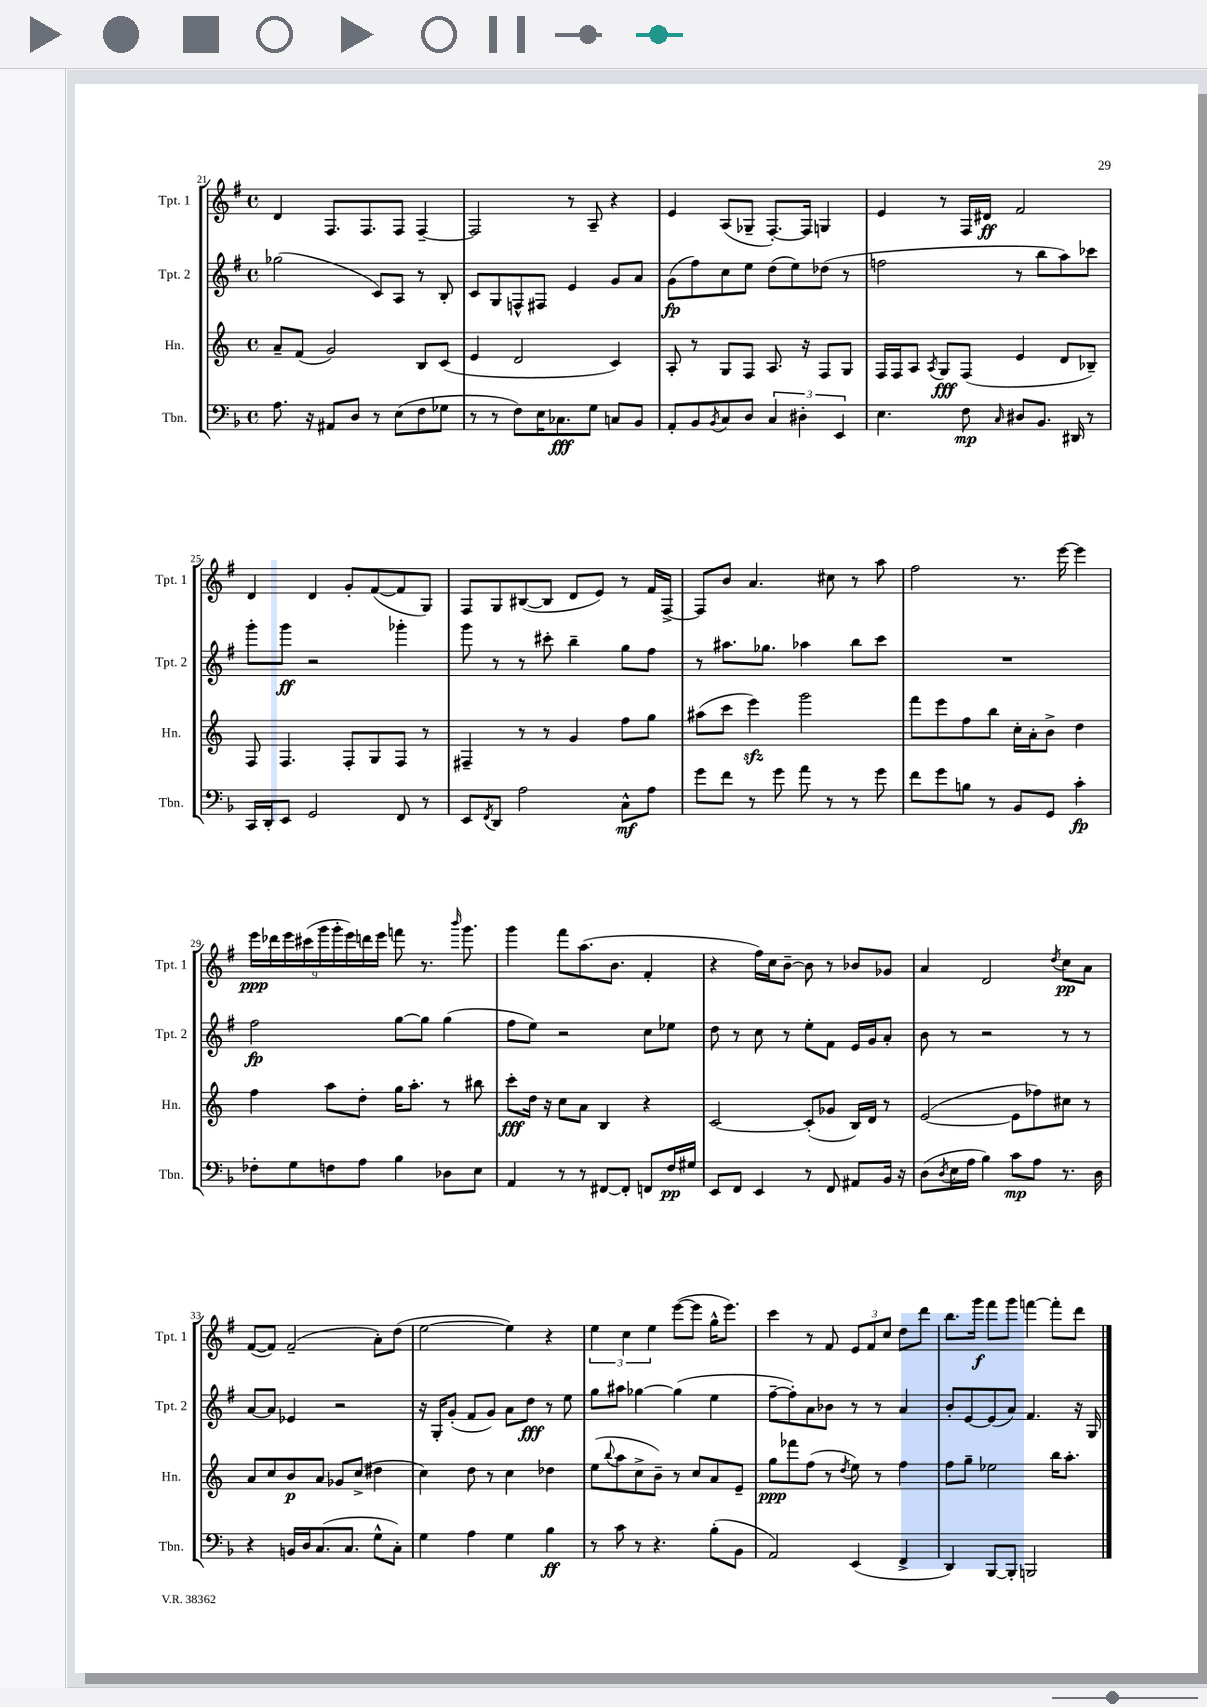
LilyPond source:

<<
\new StaffGroup <<
\new Staff = "s0" \with { instrumentName = "Tpt. 1" shortInstrumentName = "Tpt. 1" } {
    \clef treble \key g \major \defaultTimeSignature \time 4/4
    d'4 fis8. fis8. fis8 fis4~-- |
    fis2 r8 a8-- r4 |
    e'4 a8( ges8-- fis8.~-.) fis16 g4 |
    e'4 r8 fis16 dis'16\ff fis'2 |
    d'4 d'4 g'8-. fis'8~( fis'8 g8) |
    fis8 g8 bis8~( bis8 d'8 e'8) r8 fis'16 fis16~-> |
    fis8 b'8 a'4. cis''8 r8 a''8 |
    fis''2 r8. e'''16~ e'''4 |
    \tuplet 9/8 { e'''16\ppp des'''16 e'''16 cis'''16( g'''16 g'''16-. e'''16) d'''16 e'''16 } f'''8 r8. \grace { b'''16 } g'''8. |
    g'''4 fis'''8 a''8.( b'8. fis'4-. |
    r4 fis''16) c''16 b'8~-- b'8 r8 bes'8 ges'8 |
    a'4 d'2 \acciaccatura { d''8 } c''8\pp a'8 |
    fis'8~( fis'8) fis'2--( a'8-.) d''8( |
    e''2~ e''4) r4 |
    \tuplet 3/2 { e''4 c''4 e''4 } e'''8~( e'''8 g''16-^ e'''8.) |
    c'''4 r8 fis'8 \tuplet 3/2 { e'8 fis'8 c''8 } d''8 d'''8 |
    b''8. g'''16\f fis'''8 g'''8 f'''4~ f'''8-. d'''8 \bar "|." |
}
\new Staff = "s1" \with { instrumentName = "Tpt. 2" shortInstrumentName = "Tpt. 2" } {
    \clef treble \key g \major \defaultTimeSignature \time 4/4
    ges''2( c'8) a8 r8 b8-. |
    c'8 g8 f8-^ fis8 e'4 g'8 a'8 |
    g'8\fp( fis''8) c''8 e''8 d''8( e''8) des''8( r8 |
    f''2 r8 b''8 a''8) ces'''8 |
    g'''8-. g'''8\ff r2 ges'''4-. |
    g'''8 r8 r8 cis'''8-. b''4-- g''8 fis''8 |
    r8 ais''8. ges''8. aes''4 b''8 c'''8 |
    R1 |
    fis''2\fp g''8~ g''8 g''4( |
    fis''8 e''8) r2 c''8 ees''8 |
    d''8 r8 c''8 r8 e''8-. fis'8 e'16 g'16 a'8-. |
    b'8 r8 r2 r8 r8 |
    a'8~ a'8 ees'4 r2 |
    r16 g16-. g'8-.( fis'8 g'8) a'8 d''8\fff r8 e''8 |
    g''8 ais''8 ges''4~ ges''4( e''4 |
    fis''8~-- fis''8-.) a'8 bes'8 r8 r8 a'4 |
    b'8-. e'8~ e'8( a'8) fis'4. r16 g16 \bar "|." |
}
\new Staff = "s2" \with { instrumentName = "Hn." shortInstrumentName = "Hn." } {
    \clef treble \key c \major \defaultTimeSignature \time 4/4
    a'8-- f'8( g'2) b8 c'8( |
    e'4 d'2 c'4) |
    a8-. r8 g8 f8 a8. r16 f8 g8 |
    f16 f16 a8 \acciaccatura { a8 } g8\fff f8( e'4 d'8 bes8--) |
    f8 f4. f8-. g8 f8 r8 |
    fis4-- r8 r8 g'4 f''8 g''8 |
    ais''8( c'''8 e'''4\sfz) g'''2 |
    f'''8 e'''8 f''8 b''8 c''16-. a'16-. b'8-> d''4 |
    f''4 a''8 d''8-. g''16 a''8.-. r8 bis''8 |
    c'''8-.\fff d''16 r16 c''8 a'8 b4 r4 |
    c'2~ c'8-.( ges'8 b16) d'16 r8 |
    e'2~( e'8 fes''8) cis''8 r8 |
    a'8 c''8 b'8\p a'8 ges'8 c''8->( dis''4 |
    c''4) d''8 r8 c''4 des''4 |
    e''8( \appoggiatura { b''8 } a''8 c''8-> b'8--) r8 c''8 a'8 e'8-- |
    g''8\ppp fes'''8 f''8( r8 \acciaccatura { d''8 } e''8) r8 f''4 |
    f''8 g''8-- ees''2 b''16 a''8.-. \bar "|." |
}
\new Staff = "s3" \with { instrumentName = "Tbn." shortInstrumentName = "Tbn." } {
    \clef bass \key f \major \defaultTimeSignature \time 4/4
    a8. r16 ais,8 d8 r8 e8( f8 ges8 |
    r8 r8 f8) e16 ces8.\fff g8 c8 bes,8 |
    a,8-. bes,8 \acciaccatura { bes,8 } c8 d8 \tuplet 3/2 { c4 dis4-. e,4 } |
    e4. f8\mp \grace { c16 } dis8 bes,8. dis,16 r8 |
    c,16 d,16-. e,8 g,2 f,8 r8 |
    e,8 \acciaccatura { f,8 } d,8 a2 c8-^\mf a8 |
    g'8 f'8 r8 g'8 a'8 r8 r8 g'8 |
    f'8 g'8 b8 r8 bes,8 g,8 c'4-.\fp |
    fes8-. g8 f8 a8 bes4 des8 e8 |
    a,4 r8 r8 fis,8~ fis,8-. f,8 f16\pp gis16 |
    e,8 f,8 e,4 r8 f,8 ais,8 bes,16 r16 |
    d8( \acciaccatura { d8 } e16 a16 bes4) c'8\mp a8 r8. d16 |
    r4 b,16 d16 c8.( c8. g8-^ c8-.) |
    g4 a4 g4 bes4\ff |
    r8 c'8 r8 r4. bes8-.( bes,8 |
    a,2) e,4( f,4-> |
    d,4) bes,,8~ bes,,8-. b,,2 \bar "|." |
}
>>
>>
\layout { \context { \Score currentBarNumber = #21 } }
